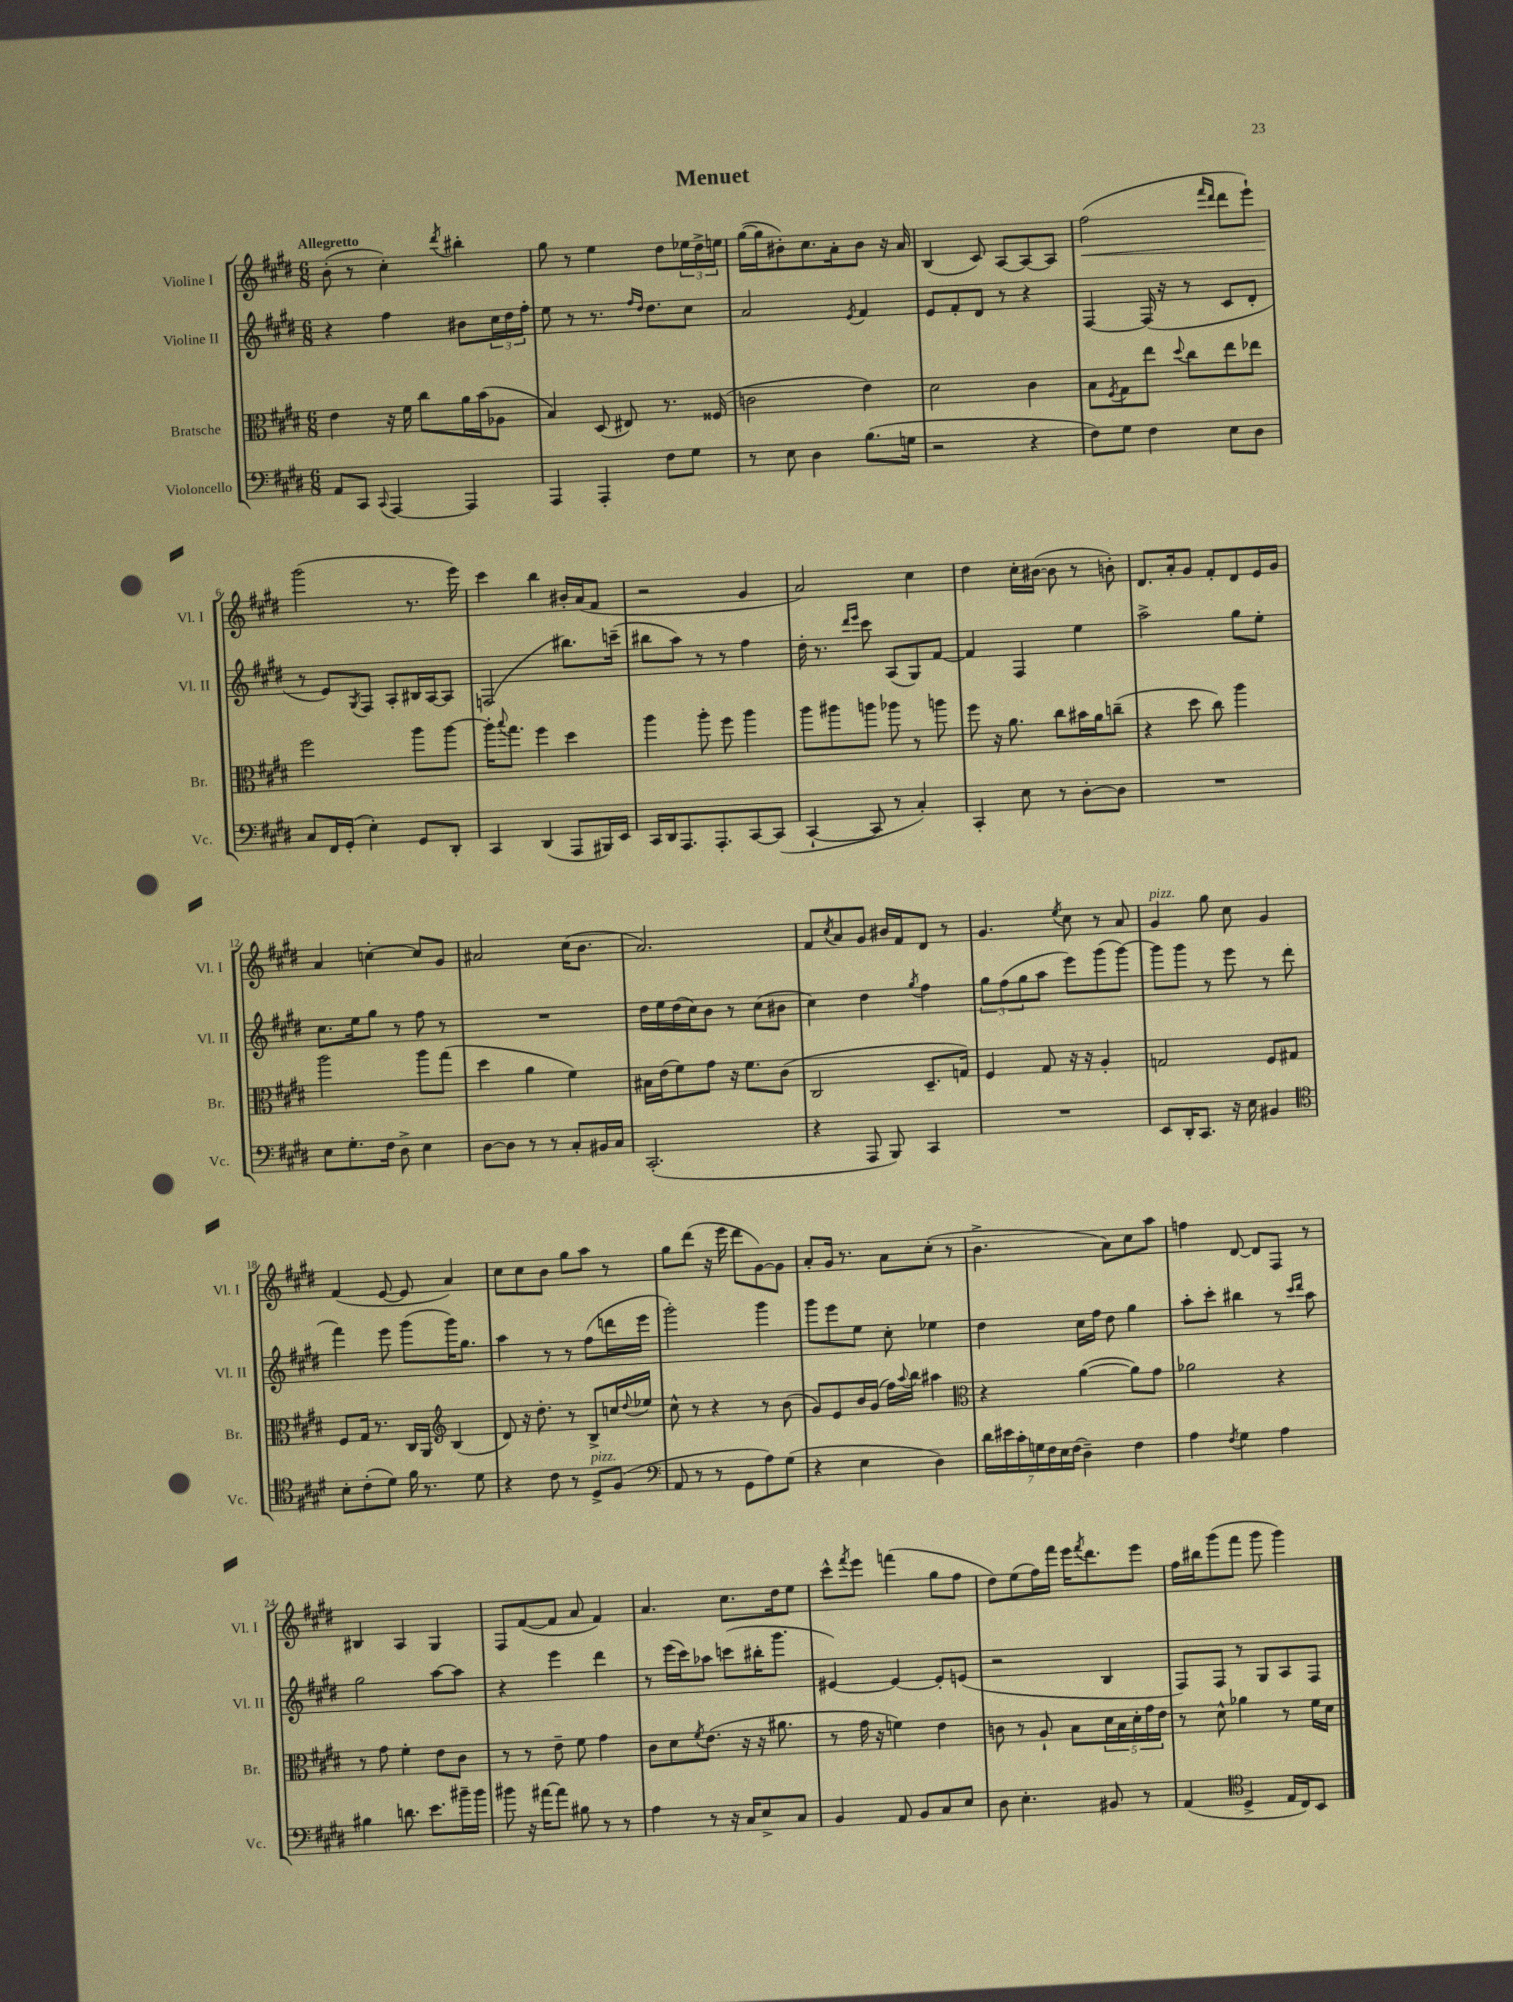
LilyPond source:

\header { title = "Menuet" }
<<
\new StaffGroup <<
\new Staff = "s0" \with { instrumentName = "Violine I" shortInstrumentName = "Vl. I" } {
    \clef treble \key e \major \numericTimeSignature \time 6/8 \tempo "Allegretto"
    b'8-.( r8 cis''4-.) \acciaccatura { dis'''8 } bis''4-. |
    gis''8 r8 e''4 dis''8 \tuplet 3/2 { ees''16 dis''16-> e''16 } |
    gis''16~( gis''16 bis'8-.) cis''8. a'16-. bis'8 r16 a'16 |
    b4( cis'8) a8~ a8~ a8 |
    fis''2\<( \grace { fis'''16 dis'''16 } dis'''8 e'''8-!) |
    gis'''2\!( r8. e'''16) |
    cis'''4 b''4 bis'16-. a'16( fis'8 |
    r2 gis'4 |
    a'2) cis''4 |
    dis''4 cis''16-. bis'16~( bis'8 r8 b'8-.) |
    dis'8. a'16-. gis'8 fis'8-. dis'8 e'16 gis'16 |
    a'4 c''4~-. c''8 gis'8 |
    ais'2 cis''16( b'8. |
    a'2.) |
    fis'8 \acciaccatura { cis''8 } a'8 gis'8 bis'16 fis'16 dis'8 r8 |
    gis'4. \acciaccatura { e''8 } cis''8 r8 a'8 |
    gis'4^\markup { \italic "pizz." } gis''8 cis''8 gis'4 |
    fis'4( e'8~ e'8 a'4) |
    cis''8 cis''8 b'8 gis''8 a''8 r8 |
    gis''8 dis'''8( r16 e'''16 dis'''8 gis'8~) gis'8 |
    a'8-. gis'16 r8. a'8 cis''8-.( r8 |
    b'4.-> a'8) cis''8 a''8 |
    f''4 dis'8~ dis'8 fis8 r8 |
    bis4 a4 gis4 |
    fis8 fis'8~( fis'8 a'8 fis'4) |
    a'4. cis''8. dis''16 e''8 |
    cis'''8-^ \acciaccatura { fis'''8 } e'''8 f'''4( gis''8 fis''8 |
    dis''8) e''8( fis''16) fis'''16 e'''16 \acciaccatura { fis'''8 } dis'''8. e'''8 |
    fis''16 bis''16 gis'''8( fis'''8 gis'''8 gis'''4) \bar "|." |
}
\new Staff = "s1" \with { instrumentName = "Violine II" shortInstrumentName = "Vl. II" } {
    \clef treble \key e \major \numericTimeSignature \time 6/8
    r4 fis''4 bis'8 \tuplet 3/2 { cis''16 dis''16 fis''16-. } |
    e''8 r8 r8. \grace { fis''16 dis''16 } dis''8. cis''8 |
    a'2 \acciaccatura { e'8 } fis'4 |
    e'8 fis'8-. dis'8 r8 r4 |
    fis4~ fis16( r16 r8 cis'8 dis'8-. |
    r8 e'8) \acciaccatura { gis8 } fis8 a8-. bis16 a16~ a8 |
    f2( bis''8.) c'''16--( |
    bis''8 a''8) r8 r8 fis''4 |
    dis''16-. r8. \grace { dis'''16 e'''16 } cis'''8 a8( gis8) fis'8~ |
    fis'4 fis4 e''4 |
    a''2-> gis''8 e''8-. |
    cis''8. e''16 gis''8 r8 fis''8 r8 |
    R2. |
    dis''16 e''16 dis''16( cis''16) b'8 r8 cis''8( bis'8 |
    cis''4) dis''4 \acciaccatura { gis''8 } fis''4 |
    \tuplet 3/2 { gis''8 fis''8( gis''8 } a''8 e'''8) gis'''8( gis'''8~) |
    gis'''8 gis'''8 r8 e'''8 r8 dis'''8( |
    fis'''4) e'''8 gis'''8( gis'''16) gis''8. |
    a''4 r8 r8 fis''8( d'''16 e'''16 |
    gis'''2-.) gis'''4 |
    gis'''8 e'''8 e''8 cis''8-. ees''4 |
    dis''4 cis''16 fis''16 dis''8 gis''4 |
    a''8-. cis'''8-. bis''4 r8 \grace { cis'''16 dis'''16 } a''8 |
    gis''2 a''8~ a''8 |
    r4 e'''4 dis'''4 |
    r8 e'''16( cis'''16) aes''8 c'''8( bis''16-. gis'''8. |
    eis'4~) eis'4~ eis'8-. e'8( |
    r2 b4 |
    fis8) fis8 r8 gis8 a8 fis8 \bar "|." |
}
\new Staff = "s2" \with { instrumentName = "Bratsche" shortInstrumentName = "Br." } {
    \clef alto \key e \major \numericTimeSignature \time 6/8
    e'4 r16 fis'16 cis''8 a'16 b'16( aes8 |
    b4) dis8( eis8) r8. fisis16( |
    c'2 e'4) |
    dis'2 cis'4 |
    b8 \acciaccatura { fis8 } gis8 e''8 \appoggiatura { dis''8 } cis''8 e''8 ees''8 |
    fis''2 a''8 a''8~ |
    a''16-. \appoggiatura { b''8 } gis''8. fis''4 dis''4 |
    a''4 a''8-. fis''8 a''4 |
    a''8 ais''8 a''8 aes''8 r8 a''8 |
    fis''8 r16 a'8. cis''8 bis'16 a'16 c''8--( |
    r4 dis''8 cis''8) a''4 |
    a''2 a''8 gis''8( |
    dis''4 a'4 fis'4) |
    bis16 e'16( fis'8) gis'8 r16 fis'8. cis'8( |
    cis2 dis8.-- g16) |
    fis4 gis8 r16 r16 a4-. |
    g2 fis8 gis8 |
    fis8 gis16 r8. cis16 a,16 \clef treble b4( |
    dis'8) r16 dis''8.-. r8 b8-> c''16 \appoggiatura { dis''8 } ees''16 |
    cis''8-^ r8 r4 r8 b'8( |
    gis'8) e'8 b'16 gis'16( fis''16) \appoggiatura { a''8 } b''16 ais''4 |
    \clef alto r4 a'4~( a'8) gis'8 |
    aes'2 r4 |
    r8 gis'8 fis'4-. e'8 cis'8 |
    r8 r8 e'8-- fis'8 gis'4 |
    cis'8 dis'8 \acciaccatura { fis'8 } e'8.( r16 r16 ais'8. |
    r8 gis'16 r16 f'4) e'4 |
    c'8 r8 a8-! b8 \tuplet 5/4 { dis'16 b16 dis'16-. gis'16 e'16 } |
    r8 dis'8-^ aes'4 r8 fis'16 dis'16 \bar "|." |
}
\new Staff = "s3" \with { instrumentName = "Violoncello" shortInstrumentName = "Vc." } {
    \clef bass \key e \major \numericTimeSignature \time 6/8
    a,8 cis,8 \appoggiatura { cis,8 } a,,4~ a,,4 |
    a,,4 a,,4-. fis8 gis8 |
    r8 e8 dis4 b8.( g16 |
    r2 r4 |
    fis8) gis8 fis4 e8 dis8 |
    cis8 fis,16 gis,16-.( e4-.) gis,8 dis,8-. |
    cis,4 dis,4( a,,8 bis,,16) e,16 |
    cis,16 dis,16 a,,8. a,,8.-. cis,8~ cis,8( |
    cis,4~-! cis,8 r8 cis4-.) |
    cis,4-. e8 r8 dis8~-. dis8 |
    R2. |
    e8 gis8.-. fis16 dis8-> e4 |
    dis8~ dis8 r8 r8 cis8-. bis,16 cis16 |
    cis,2.-.( |
    r4 a,,8 b,,8) cis,4 |
    R2. |
    e,8 dis,16-. cis,8. r16 e16 bis,4 |
    \clef tenor b8-. cis'8-.( dis'8) fis'16 r8. dis'8 |
    r4 cis'8 r8 dis8->^\markup { \italic "pizz." } fis8( |
    \clef bass a,8 r8 r8 gis,8 a8) gis8( |
    r4 e4 dis4) |
    \tuplet 7/4 { dis'16 eis'16 cis'16-. g16 fis16 e16 fis16( } dis4--) fis4 |
    a4 \acciaccatura { fis8 } gis4 a4 |
    bis4 d'8. e'8. bis'16-- bis'16 |
    bis'8 r16 ais'16~ ais'8 bis8 r8 r8 |
    a4 r8 r16 cis16 e8-> cis8 |
    b,4 a,8 b,8 cis8 e8 |
    dis8 e4.-. bis,8 r8 |
    a,4( \clef tenor dis4-> e16 cis16) b,8 \bar "|." |
}
>>
>>
